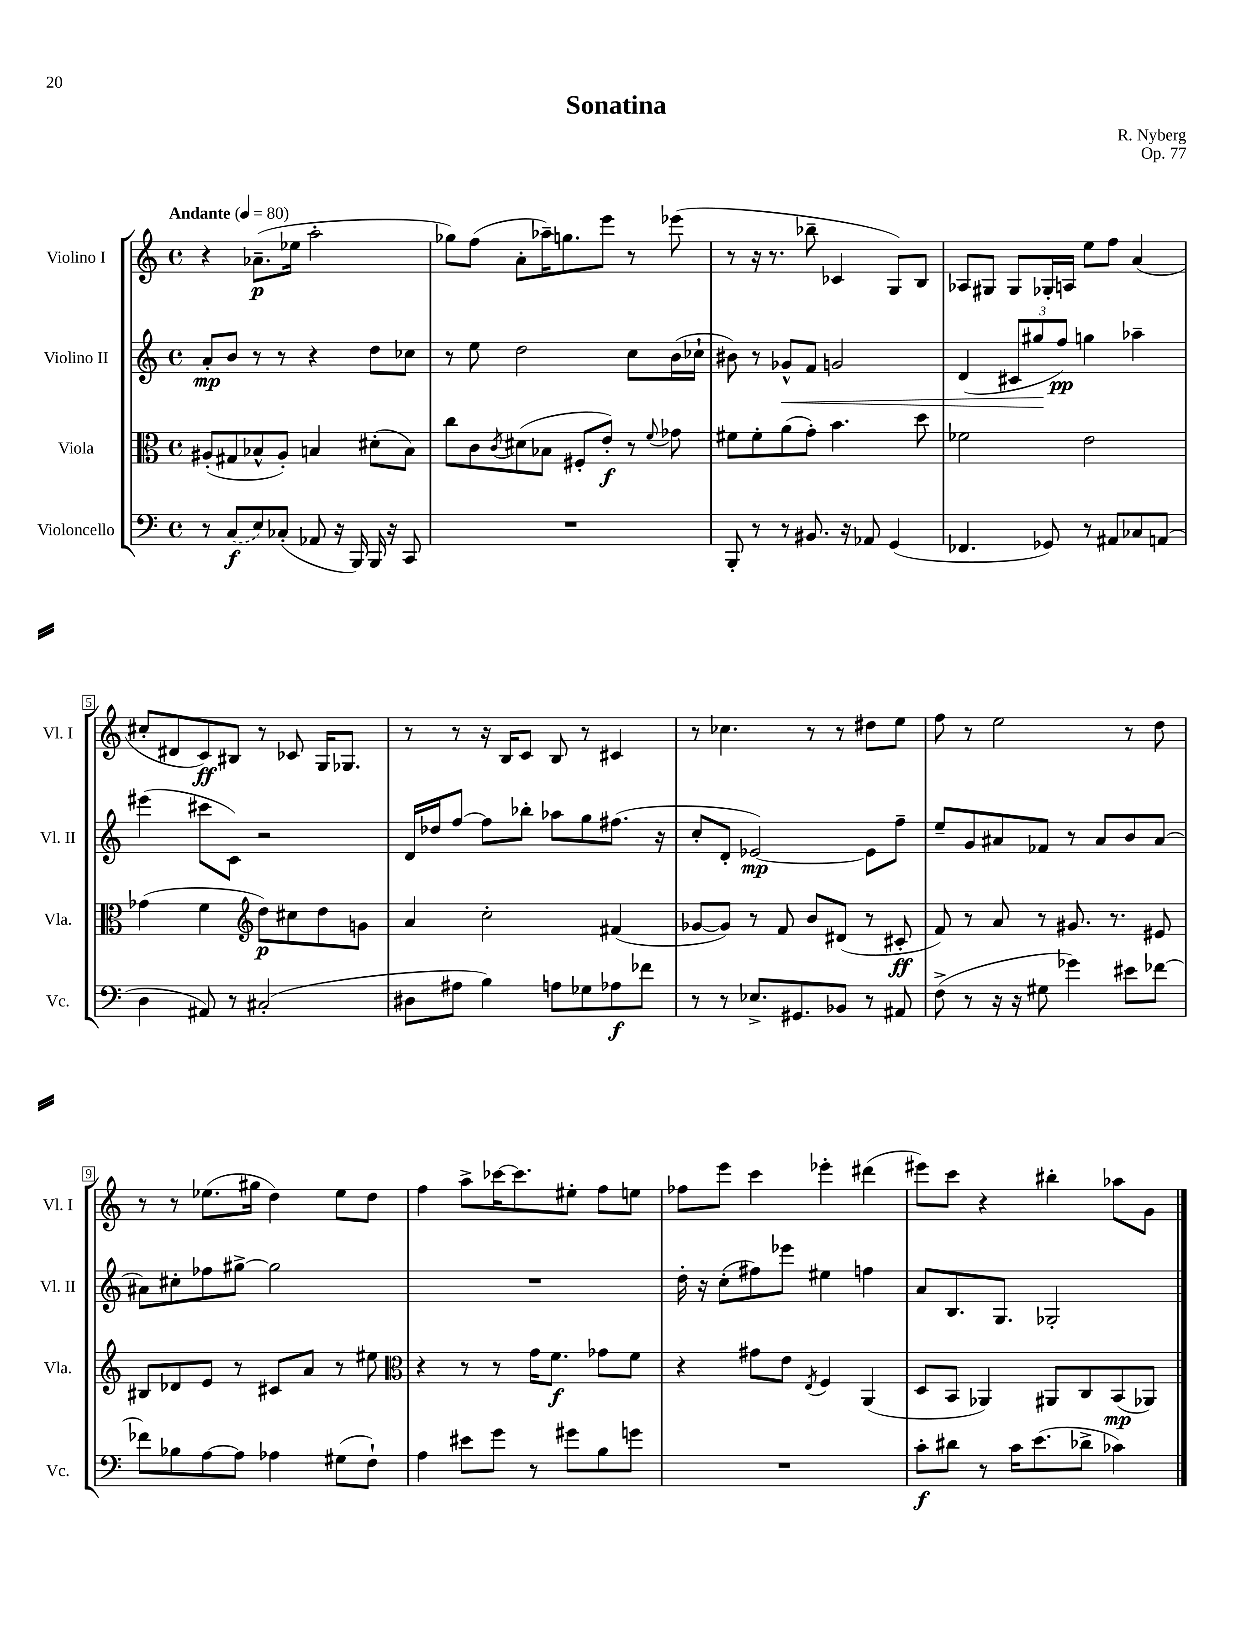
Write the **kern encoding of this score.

**kern	**kern	**kern	**kern
*staff4	*staff3	*staff2	*staff1
*clefF4	*clefC3	*clefG2	*clefG2
*k[]	*k[]	*k[]	*k[]
*M4/4	*M4/4	*M4/4	*M4/4
*met(c)	*met(c)	*met(c)	*met(c)
*MM80	*MM80	*MM80	*MM80
8r	(8A#'	8a'	4r
(8C	8G#	8b	.
8E)	8B-^^	8r	(8.a-~
(8C-'	8A#')	8r	.
.	.	.	16ee-
8AA-	4B	4r	2aa'
16r	.	.	.
16BBB)	.	.	.
16BBB	(8d#'	8dd	.
16r	.	.	.
8CC	8B)	8cc-	.
=	=	=	=
1r	8cc	8r	8gg-)
.	8c	8ee	(8ff
.	8qc	.	.
.	(8d#	2dd	8a'
.	8B-	.	16aa-~)
.	.	.	8.gg
.	8F#'	.	.
.	8e')	.	8eee
.	8r	8cc	8r
.	8qqf	.	.
.	8g-	(16b	(8eee-
.	.	16cc-`	.
=	=	=	=
8BBB'	8f#	8b#)	8r
8r	8f#'	8r	16r
.	.	.	8.r
8r	(8a	8g-^^	.
8.BB#	8g')	8f	8bb-~
.	4.b	2g	4c-
16r	.	.	.
8AA-	.	.	.
(4GG	.	.	8G)
.	8dd	.	8B
=	=	=	=
4.FF-	2f-	(4d	8A-
.	.	.	8G#
.	.	12c#	8G#
.	.	12gg#	.
8GG-)	.	.	16G-'
.	.	12ff)	.
.	.	.	16A
8r	2e	4gg	8ee
8AA#	.	.	8ff
8C-	.	4aa-~	(4a
(8AA	.	.	.
=	=	=	=
4D	(4g-	(4eee#	8cc#'
.	.	.	8d#
8AA#)	4f	8ccc#	8c)
8r	.	8c)	8B#
*	*clefG2	*	*
(2C#'	8dd)	2r	8r
.	8cc#	.	8c-
.	8dd	.	16G
.	.	.	8.G-
.	8g	.	.
=	=	=	=
8D#	4a	16d	8r
.	.	16dd-	.
8A#	.	[8ff	8r
4B)	2cc'	8ff]	16r
.	.	.	16B
.	.	8bb-'	8c
8A	.	8aa-	8B
8G-	.	8gg	8r
8A-	(4f#	(8.ff#	4c#
8f-	.	.	.
.	.	16r	.
=	=	=	=
8r	[8g-	8cc'	8r
8r	8g-])	8d'	4.cc-
8.E-^	8r	[2e-)	.
.	8f	.	.
8.GG#	.	.	.
.	8b	.	8r
8BB-	(8d#	.	8r
8r	8r	8e-]	8dd#
8AA#	8c#'	8ff~	8ee
=	=	=	=
(8F^	8f)	8ee~	8ff
8r	8r	8g	8r
16r	8a	8a#	2ee
16r	.	.	.
8G#	8r	8f-	.
4g-)	8.g#	8r	.
.	.	8a#	.
.	8.r	.	.
8e#	.	8b	8r
[8f-	8e#	[8a#	8dd
=	=	=	=
8f-]	8B#	8a#]	8r
8B-	8d-	8cc#'	8r
[8A	8e	8ff-	(8.ee-
8A]	8r	[8gg#^	.
.	.	.	16gg#
4A-	8c#	2gg#]	4dd)
.	8a	.	.
(8G#	8r	.	8ee-
8F`)	8ee#	.	8dd
=	=	=	=
*	*clefC3	*	*
4A	4r	1r	4ff
8e#	8r	.	8aa^
8g	8r	.	[16ccc-
.	.	.	8.ccc-]
8r	16g	.	.
.	8.f	.	.
8g#	.	.	8ee#'
8B	8g-	.	8ff
8g	8f	.	8ee
=	=	=	=
1r	4r	16dd'	8ff-
.	.	16r	.
.	.	(8cc'	8eee
.	8g#	8ff#)	4ccc
.	8e	8eee-	.
.	8qE	.	.
.	4F	4ee#	4eee-'
.	(4AA	4ff	(4ddd#
=	=	=	=
8c'	8D	8a	8eee#)
8d#	8BB	8.B	8ccc
8r	4AA-)	.	4r
.	.	8.G	.
16c	.	.	.
(8.e	.	.	.
.	8AA#	2G-'	4bb#'
8d-^	8C	.	.
4c-)	(8BB	.	8aa-
.	8AA-)	.	8g
==	==	==	==
*-	*-	*-	*-
